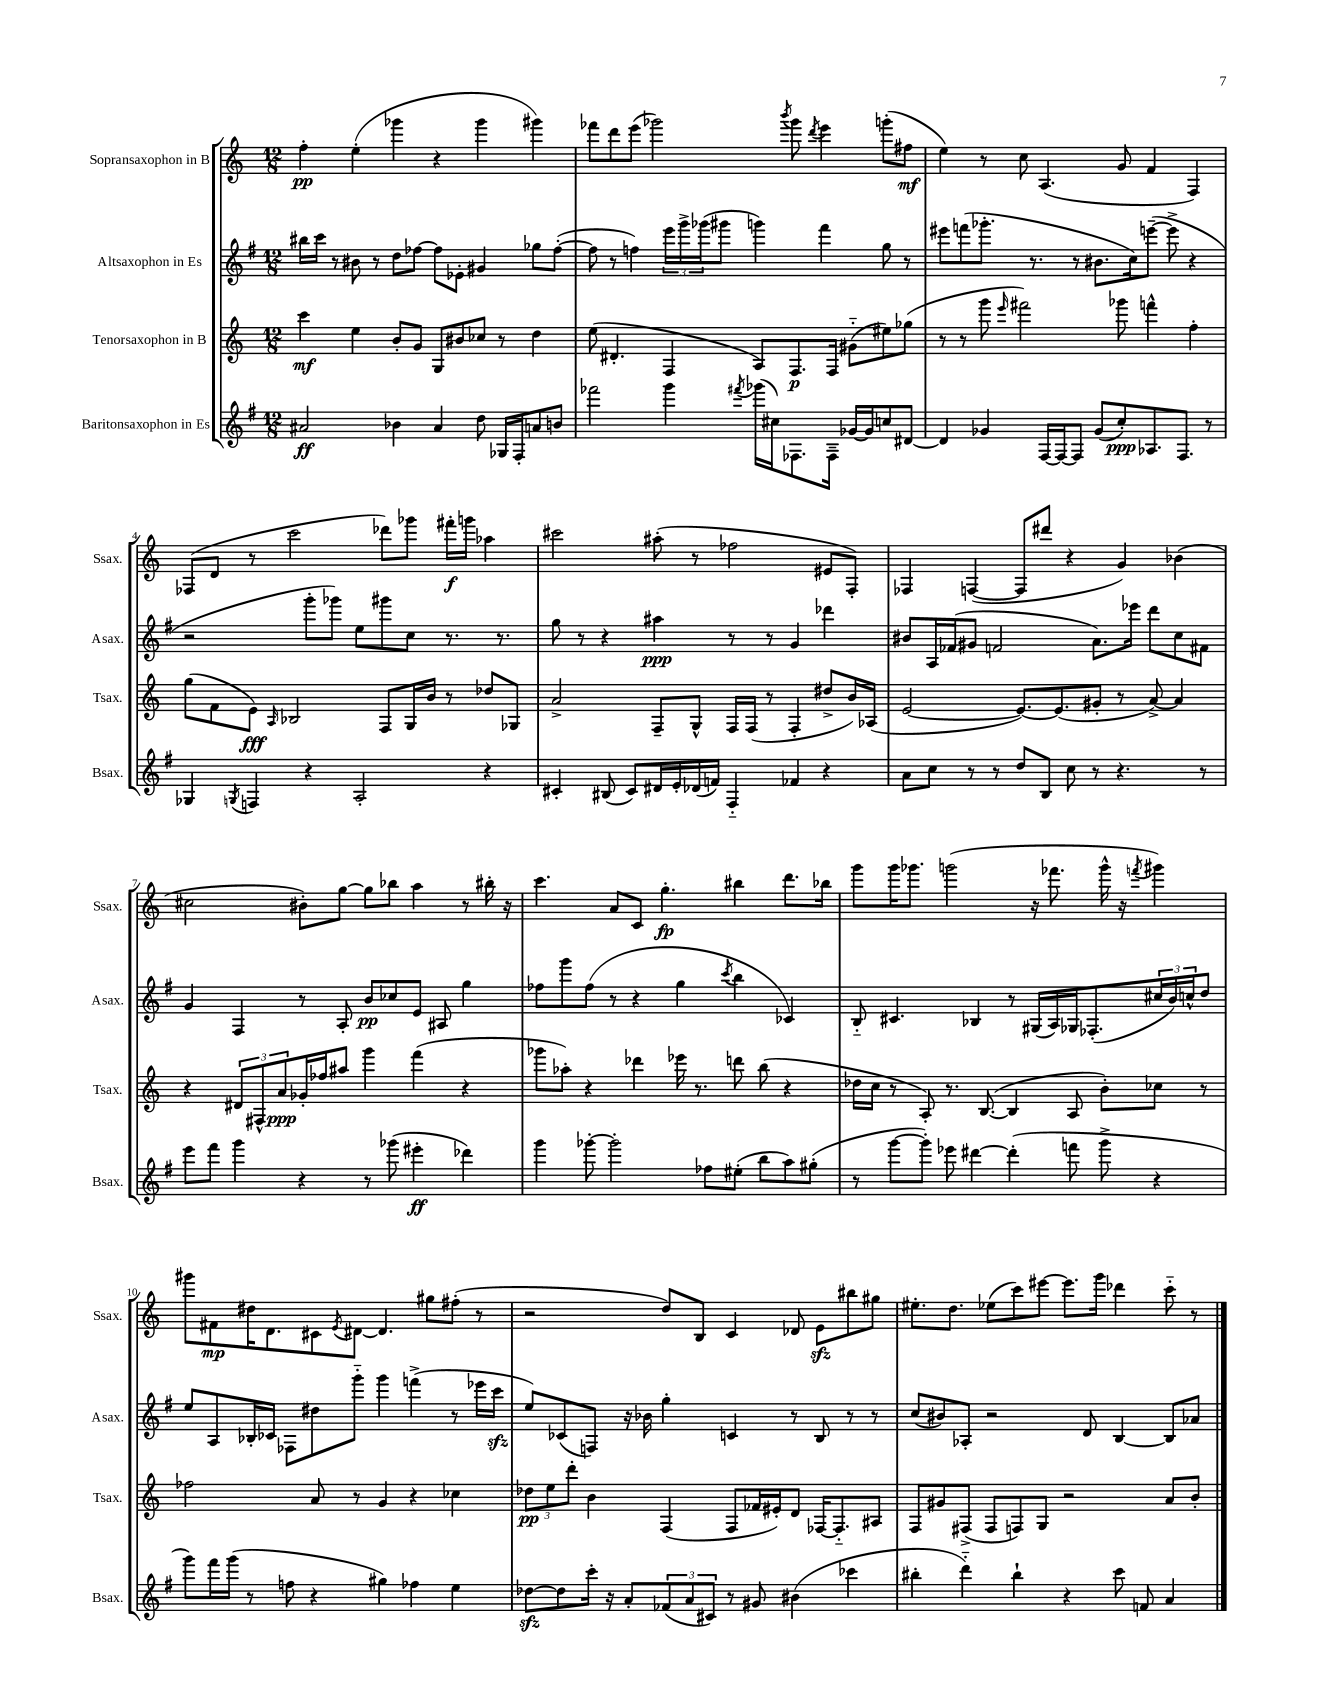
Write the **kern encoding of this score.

**kern	**dynam	**kern	**dynam	**kern	**dynam	**kern	**dynam
*part4	*part4	*part3	*part3	*part2	*part2	*part1	*part1
*staff4	*staff4	*staff3	*staff3	*staff2	*staff2	*staff1	*staff1
*I"Baritonsaxophon in Es	*	*I"Tenorsaxophon in B	*	*I"Altsaxophon in Es	*	*I"Sopransaxophon in B	*
*I'Bsax.	*	*I'Tsax.	*	*I'Asax.	*	*I'Ssax.	*
*clefG2	*	*clefG2	*	*clefG2	*	*clefG2	*
*k[f#]	*	*k[]	*	*k[f#]	*	*k[]	*
*M12/8	*	*M12/8	*	*M12/8	*	*M12/8	*
=1	=1	=1	=1	=1	=1	=1	=1
2a#X/	ff	4ccc\	mf	16bb#X\LL	.	4ff'\	pp
.	.	.	.	16ccc\JJ	.	.	.
.	.	.	.	8r	.	.	.
.	.	4ee\	.	8b#X\	.	(4ee'\	.
.	.	.	.	8r	.	.	.
4b-X\	.	8b'/L	.	8dd\L	.	4ggg-X\	.
.	.	8g/J	.	[8ff-X\J	.	.	.
4a#/	.	8G/L	.	8ff-\L]	.	4r	.
.	.	8b#X/	.	8e-X'\J	.	.	.
8dd\	.	8cc-X/J	.	4g#X/	.	4ggg-\	.
16G-X/LL	.	8r	.	.	.	.	.
16F#'/J	.	.	.	.	.	.	.
8an/	.	4dd\	.	8gg-X\L	.	4ggg#X\)	.
8bn/J	.	.	.	([8ff-'\J	.	.	.
=2	=2	=2	=2	=2	=2	=2	=2
2fff-X\	.	(8ee\	.	8ff-\]	.	8fff-X\L	.
.	.	4.d#X'/	.	8r	.	8ddd\	.
.	.	.	.	4ffn\)	.	(8eee\J	.
.	.	.	.	.	.	2ggg-X\)	.
4ggg\	.	4F/	.	24eee\LL	.	.	.
.	.	.	.	24ggg^\	.	.	.
.	.	.	.	(24ggg-X\J	.	.	.
.	.	.	.	8ggg#X\J	.	.	.
8qfff#X/	.	.	.	.	.	.	.
(16ggg-X\LL	.	8A/L)	.	4gggn\)	.	.	.
16cc#X\J)	.	.	.	.	.	.	.
.	.	.	.	.	.	8qbbb/	.
8.F-X\	.	8.F/	p	.	.	8ggg-\	.
.	.	.	.	.	.	8qddd/	.
.	.	.	.	4fff#\	.	4eee\	.
16F-~\Jk	.	16F/Jk	.	.	.	.	.
[16g-X/LL	.	(8g#X\L	.	.	.	.	.
16g-/J]	.	.	.	.	.	.	.
8ccn/	.	8ee#X\)	.	8gg\	.	(8gggn'\L	.
[8d#X/J	.	(8gg-X\J	.	8r	.	8ff#X\J	mf
=3	=3	=3	=3	=3	=3	=3	=3
4d#/]	.	8r	.	8eee#X\L	.	4ee\)	.
.	.	8r	.	(8fffn\	.	.	.
4g-X/	.	8ggg\	.	8.ggg-X'\J	.	8r	.
.	.	16qqeee/	.	.	.	.	.
.	.	2fff#X\)	.	.	.	8cc\	.
.	.	.	.	8.r	.	.	.
[16F#/LL	.	.	.	.	.	(4.A/	.
16F#/J_	.	.	.	.	.	.	.
8F#/J]	.	.	.	8r	.	.	.
(8g-/L	.	.	.	8.b#X\L	.	.	.
8cc'/)	ppp	8ggg-X\	.	.	.	8g/	.
.	.	.	.	16cc\k)	.	.	.
8.A-X/	.	4fffn^^\	.	([8eeen~\J	.	4f/	.
.	.	.	.	8eee^\]	.	.	.
8.F#/J	.	.	.	.	.	.	.
.	.	4ff'\	.	4r	.	4F/)	.
8r	.	.	.	.	.	.	.
!!LO:LB:g=z
=4	=4	=4	=4	=4	=4	=4	=4
4G-X/	.	(8gg\L	.	2r	.	(8F-X/L	.
.	.	8f\	.	.	.	8d/J	.
8qGn/	.	.	.	.	.	.	.
4Fn/	.	8e\J)	fff	.	.	8r	.
.	.	16qqA/	.	.	.	.	.
.	.	2B-X/	.	.	.	2ccc\	.
4r	.	.	.	8ggg'\L	.	.	.
.	.	.	.	8ggg-X\J)	.	.	.
2A'/	.	.	.	8ee\L	.	.	.
.	.	8F/L	.	8ggg#X\	.	8ddd-X\L)	.
.	.	16G/L	.	8cc\J	.	8ggg-X\J	.
.	.	16b/JJ	.	.	.	.	.
.	.	8r	.	8.r	.	16fff#X'\LL	f
.	.	.	.	.	.	16gggn\JJ	.
4r	.	8dd-X/L	.	.	.	4aa-X\	.
.	.	.	.	8.r	.	.	.
.	.	8G-X/J	.	.	.	.	.
=5	=5	=5	=5	=5	=5	=5	=5
4c#X'/	.	2a^/	.	8gg\	.	2ccc#X\	.
.	.	.	.	8r	.	.	.
(8B#X/	.	.	.	4r	.	.	.
8c#/L)	.	.	.	.	.	.	.
16d#X/L	.	8F~/L	.	4aa#X\	ppp	(8aa#X'\	.
16e'/	.	.	.	.	.	.	.
(16d-X/	.	8G^^/J	.	.	.	8r	.
16fn/JJ)	.	.	.	.	.	.	.
4F#/	.	16F/LL	.	8r	.	2ff-X\	.
.	.	(16F/JJ	.	.	.	.	.
.	.	8r	.	8r	.	.	.
4f-X/	.	4F'/	.	4g/	.	.	.
4r	.	8dd#X^/L	.	4ddd-X\	.	8e#X/L	.
.	.	16b/L)	.	.	.	8F'/J)	.
.	.	(16A-X/JJ	.	.	.	.	.
=6	=6	=6	=6	=6	=6	=6	=6
8a\L	.	[2e/	.	8b#X/L	.	4F-X/	.
8cc\J	.	.	.	16A/L	.	.	.
.	.	.	.	(16f-X/J	.	.	.
8r	.	.	.	8g#X/J	.	([4Fn/	.
8r	.	.	.	2fn/	.	.	.
8dd/L	.	8.e/L_)	.	.	.	8F/L]	.
8B/J	.	.	.	.	.	8ddd#X/J	.
.	.	(8.e/]	.	.	.	.	.
8cc\	.	.	.	.	.	4r	.
8r	.	8g#X'/J	.	8.a\L)	.	.	.
4.r	.	8r	.	.	.	4g/)	.
.	.	.	.	16eee-X\Jk	.	.	.
.	.	[8a^/)	.	8ddd\L	.	.	.
.	.	4a/]	.	8cc\	.	(4b-X\	.
8r	.	.	.	8f#X\J	.	.	.
!!LO:LB:g=z
=7	=7	=7	=7	=7	=7	=7	=7
8eee\L	.	4r	.	4g/	.	2cc#X\	.
8fff#\J	.	.	.	.	.	.	.
4ggg\	.	12d#X/L	.	4F#/	.	.	.
.	.	12F#X^^/	.	.	.	.	.
.	.	12a/	ppp	.	.	.	.
4r	.	16g-X'/L	.	8r	.	8b#X'\L)	.
.	.	16ff-X/J	.	.	.	.	.
.	.	8aa#X/J	.	8A'/	.	[8gg\J	.
8r	.	4ggg\	.	8b/L	pp	8gg\L]	.
(8ggg-X\	.	.	.	8cc-X/	.	8bb-X\J	.
4eee#X'\	ff	(4fff\	.	8e/J	.	4aa\	.
.	.	.	.	8A#X/	.	.	.
4ddd-X\)	.	4r	.	4gg\	.	8r	.
.	.	.	.	.	.	16bb#X'\	.
.	.	.	.	.	.	16r	.
=8	=8	=8	=8	=8	=8	=8	=8
4ggg\	.	8ggg-X\L	.	8ff-X\L	.	4.ccc\	.
.	.	8aa-X'\J)	.	8ggg\	.	.	.
[8ggg-X'\	.	4r	.	(8ff-\J	.	.	.
2ggg-'\]	.	.	.	8r	.	8a/L	.
.	.	4ddd-X\	.	4r	.	8c/J	.
.	.	.	.	.	.	4.gg'\	fp
.	.	16eee-X\	.	4gg\	.	.	.
.	.	8.r	.	.	.	.	.
8ff-X\L	.	.	.	.	.	.	.
.	.	.	.	8qccc/	.	.	.
(8ee#X'\J	.	8dddn\	.	4bb\	.	4bb#X\	.
8bb\L	.	(8bb\	.	.	.	.	.
8aa\)	.	4r	.	4c-X/)	.	8.ddd\L	.
(8gg#X'\J	.	.	.	.	.	.	.
.	.	.	.	.	.	16bb-X\Jk	.
=9	=9	=9	=9	=9	=9	=9	=9
8r	.	16dd-X\LL	.	8B/	.	8ggg\L	.
.	.	16cc\JJ	.	.	.	.	.
[8ggg\L	.	8r	.	4.c#X/	.	16ggg\K	.
.	.	.	.	.	.	8.ggg-X\J	.
8ggg'\J])	.	8A'/)	.	.	.	.	.
8eee-X\	.	8.r	.	.	.	(2gggn\	.
[4ddd#X\	.	.	.	4B-X/	.	.	.
.	.	([8.B/	.	.	.	.	.
(4ddd#'\]	.	4B/]	.	8r	.	.	.
.	.	.	.	(16G#X/LL	.	16r	.
.	.	.	.	16A/)	.	8.fff-X\	.
8fffn\	.	8A/	.	16G-X/J	.	.	.
.	.	.	.	(8.F-X'/	.	.	.
8ggg^\	.	8b'\L)	.	.	.	16ggg^^\	.
.	.	.	.	.	.	16r	.
.	.	.	.	.	.	8qfffn/	.
4r	.	8cc-X\J	.	24cc#X/L	.	4ggg#X\)	.
.	.	.	.	24b/)	.	.	.
.	.	.	.	24ccn^^/J	.	.	.
.	.	8r	.	8dd/J	.	.	.
!!LO:LB:g=z
=10	=10	=10	=10	=10	=10	=10	=10
8ggg\L)	.	2ff-X\	.	8ee/L	.	8ggg#X\L	.
16fff#\L	.	.	.	8A/	.	8f#X\	mp
(16ggg\JJ	.	.	.	.	.	.	.
8r	.	.	.	16B-X'/L	.	16dd#X\K	.
.	.	.	.	16c-X/JJ	.	8.d\	.
8ffn\	.	.	.	8F-X\L	.	.	.
4r	.	8a/	.	8dd#X\	.	8c#X\	.
.	.	.	.	.	.	8qe/	.
.	.	8r	.	8ggg\J	.	[8d#X\J	.
4gg#X\)	.	4g/	.	4ggg\	.	4.d#/]	.
4ff-X\	.	4r	.	(4fffn^\	.	.	.
.	.	.	.	.	.	8gg#X\L	.
4ee\	.	4cc-X\	.	8r	.	(8ff#X'\J	.
.	.	.	.	16eee-X\LL	.	8r	.
.	.	.	.	16ccczz\JJ	.	.	.
=11	=11	=11	=11	=11	=11	=11	=11
[8dd-Xzz\L	.	12dd-X\L	pp	8ee/L)	.	2r	.
.	.	12ee\	.	.	.	.	.
8dd-\]	.	.	.	(8c-X/	.	.	.
.	.	12ddd'\J	.	.	.	.	.
16ccc'\Jk	.	4b\	.	8Fn/J)	.	.	.
16r	.	.	.	.	.	.	.
8a'/L	.	.	.	16r	.	.	.
.	.	.	.	16b-X\	.	.	.
(12f-X/	.	(4F/	.	4gg'\	.	8dd/L)	.
12a/	.	.	.	.	.	.	.
.	.	.	.	.	.	8B/J	.
12c#X/J)	.	.	.	.	.	.	.
8r	.	8F/L	.	4cn/	.	4c/	.
8g#X/	.	16f-X/L	.	.	.	.	.
.	.	16e#X'/J)	.	.	.	.	.
(4b#X\	.	8d/J	.	8r	.	8d-X/	.
.	.	[16F-X/KL	.	8B/	.	8ezz\L	.
.	.	8.F-/]	.	.	.	.	.
4ccc-X\	.	.	.	8r	.	8bb#X\	.
.	.	8A#X/J	.	8r	.	8gg#X\J	.
=12	=12	=12	=12	=12	=12	=12	=12
4bb#X'\	.	8F/L	.	(8cc/L	.	8.ee#X'\L	.
.	.	8g#X/	.	8b#X/)	.	.	.
.	.	.	.	.	.	8.dd\J	.
4ddd\)	.	(8F#X^/J	.	8A-X'/J	.	.	.
.	.	8F#/L	.	2r	.	(8ee-X\L	.
4bb#`\	.	8Fn/)	.	.	.	8ccc\)	.
.	.	8G/J	.	.	.	[8eee#X\J	.
4r	.	2r	.	.	.	8.eee#\L]	.
.	.	.	.	8d/	.	.	.
.	.	.	.	.	.	16ggg\Jk	.
8ccc\	.	.	.	[4B/	.	4ddd-X\	.
8fn/	.	.	.	.	.	.	.
4a/	.	8a/L	.	8B/L]	.	8ccc\	.
.	.	8b'/J	.	8a-X/J	.	8r	.
==	==	==	==	==	==	==	==
*-	*-	*-	*-	*-	*-	*-	*-
